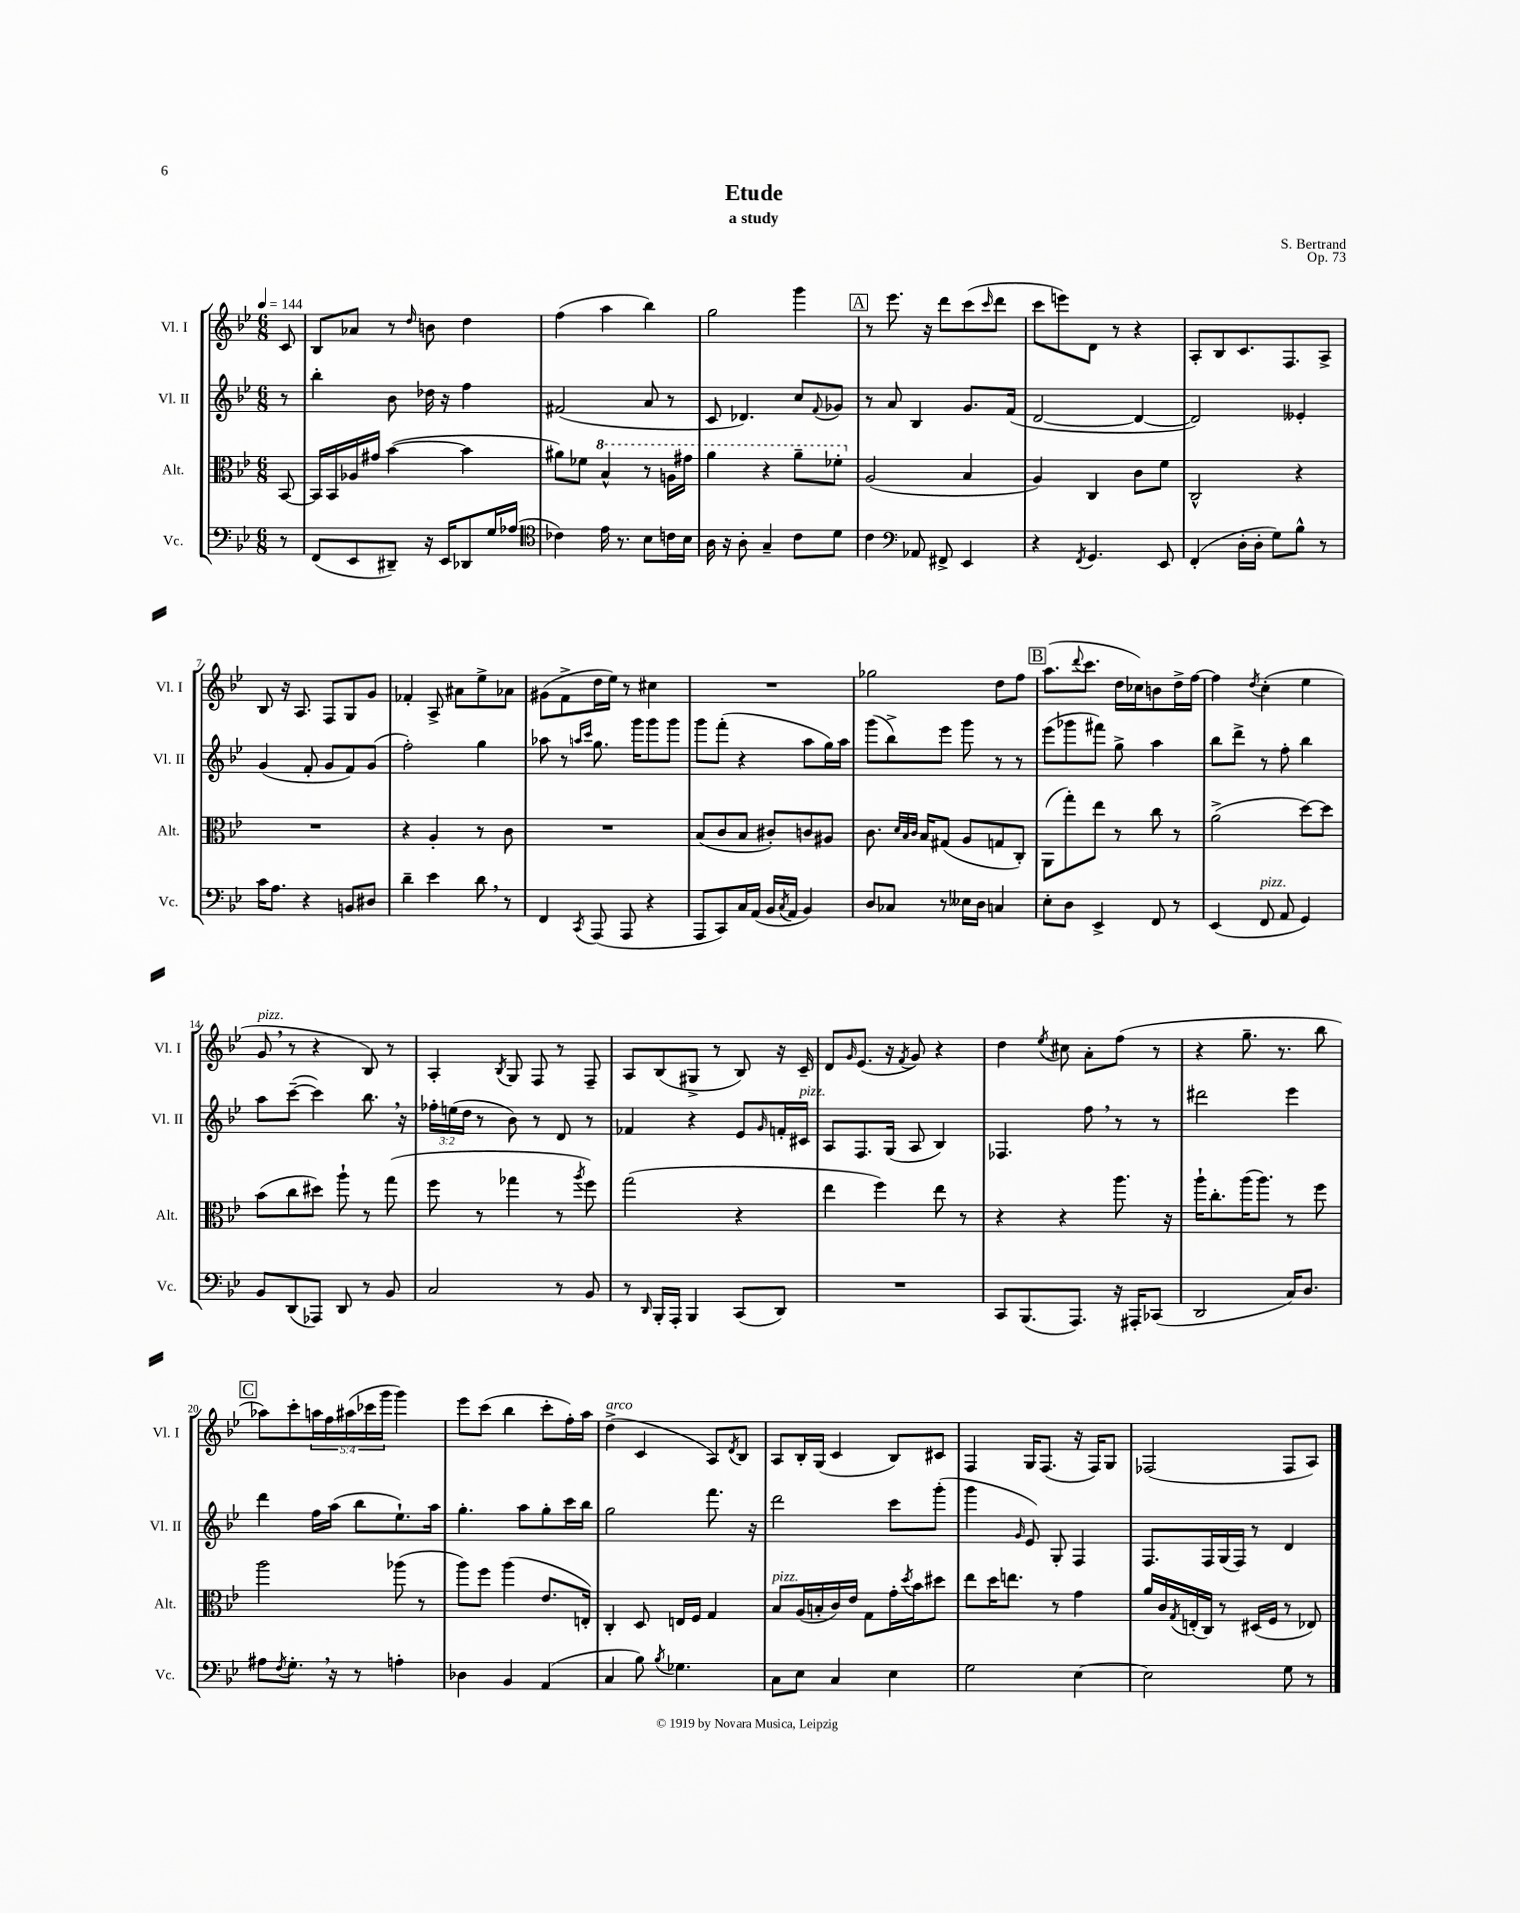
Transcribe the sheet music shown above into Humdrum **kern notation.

**kern	**kern	**kern	**kern
*staff4	*staff3	*staff2	*staff1
*clefF4	*clefC3	*clefG2	*clefG2
*k[b-e-]	*k[b-e-]	*k[b-e-]	*k[b-e-]
*M6/8	*M6/8	*M6/8	*M6/8
*MM144	*MM144	*MM144	*MM144
8r	[8BB-/	8r	8c/
=	=	=	=
(8FF/L	16BB-/]LL	4bb-'\	8B-/L
.	16BB-/	.	.
8EE-/	16A-/	.	8a-/J
.	16g#/JJ	.	.
8DD#~/J)	([4b-\	8b-\	8r
.	.	.	16qqdd/
16r	.	16dd-\	8b\
16EE-/LK	.	16r	.
8DD-/	4b-\]	4ff\	4dd\
16G/L	.	.	.
(16A-/JJ	.	.	.
=	=	=	=
*clefC4	*	*	*
4c-\)	8a#\L)	(2f#/	(4ff\
.	8f-\J	.	.
16e-\	4b-^^/	.	4aa\
8.r	.	.	.
8B-\L	8r	8a/	4bb-\)
16c\L	16a\LL	8r	.
16B-\JJ	16gg#\JJ	.	.
=	=	=	=
16A\	4aa\	8c/	2gg\
16r	.	.	.
8A'\	.	4.d-/)	.
4G~/	4r	.	.
8c\L	8aa~\L	8cc/L	4ggg\
.	.	8qqf/	.
8d\J	8ff-'\J	8g-/J	.
=	=	=	=
4c\	(2A/	8r	8r
.	.	8a/	8.eee-\
*clefF4	*	*	*
8AA-/	.	4B-/	.
.	.	.	16r
8FF#^/	.	.	8ddd\L
4EE-/	4B-/	8.g/L	(8ccc\
.	.	.	16qqccc/
.	.	.	8ddd\J
.	.	(16f/Jk	.
=	=	=	=
4r	4A/)	[2d/	8ccc\L
.	.	.	8eee\)
8qFF/	.	.	.
4.GG/	4C/	.	8d\J
.	.	.	8r
.	8c\L	4d/_	4r
8EE-/	8f\J	.	.
=	=	=	=
(4FF'/	2C^^/	2d/])	8A'/L
.	.	.	8B-/
16D'\LL	.	.	8.c/
16D'\JJ	.	.	.
8G\L)	.	.	.
.	.	.	8.F/
8B-^^\J	4r	4e--'/	.
8r	.	.	8A^/J
=	=	=	=
16c\LK	2.r	(4g/	8B-/
8.A\J	.	.	.
.	.	.	16r
.	.	.	8.A/
4r	.	8f'/	.
.	.	8g/L	8F/L
8BB/L	.	8f/)	8G/
8D#/J	.	(8g/J	8g/J
=	=	=	=
4d~\	4r	2ff'\)	4f-'/
4e-\	4A'/	.	8A^/
.	.	.	8a#\L
8d\	8r	4gg\	8ee-^\
8r	8c\	.	8a-\J
=	=	=	=
4FF/	2.r	8aa-\	(8g#\L
.	.	8r	8f^\
.	.	16qqaa/LL	.
8qCC/	.	16qqccc/JJ	.
(8AAA/	.	8.gg\	16dd\L
.	.	.	16ee-\JJ)
8AAA/	.	.	8r
.	.	16ggg\LK	.
4r	.	8ggg\	4cc#\
.	.	8ggg\J	.
=	=	=	=
8AAA/L	(8B-/L	8ggg\L	2.r
8CC/)	8c/	(8fff'\J	.
16C/L	8B-/J	4r	.
(16AA/JJ	.	.	.
16BB-/LL	8c#'/L)	.	.
8qC/	.	.	.
16AA/JJ	.	.	.
4BB-/)	8c/	8aa\L	.
.	8A#/J	16gg\L)	.
.	.	16aa\JJ	.
=	=	=	=
8D/L	8.c\	(8ggg\L	2gg-\
8C-/J	.	8bb-^\)	.
.	32qqd/LLL	.	.
.	32qqB-/	.	.
.	32qqc/JJJ	.	.
.	16B-/LK	.	.
8r	(8G#/J	8eee-\J	.
16E--\LL	8A/L	8ggg\	.
16D\JJ	.	.	.
4C/	8G/	8r	8dd\L
.	8C'/J)	8r	8ff\J
=	=	=	=
8E-'\L	(8AA\L	(8eee-\L	(8.aa\L
8D\J	8gg'\)	8ggg-\	.
.	.	.	8qqddd/
.	.	.	8.ccc\J
4EE-^/	8ee-\J	8fff#\J)	.
.	8r	8gg^\	16dd\LL
.	.	.	16cc-\J)
8FF/	8cc\	4aa\	8b\
8r	8r	.	16dd^\L
.	.	.	[16ff\JJ
=	=	=	=
(4EE-/	(2a^\	8bb-\L	4ff\]
.	.	8ddd^\J	.
.	.	.	8qdd/
8FF/	.	8r	(4cc'\
8AA/	.	8ff'\	.
4GG/)	[8dd\L)	4bb-\	4ee-\
.	8dd\]J	.	.
=	=	=	=
8BB-/L	(8b-\L	8aa\L	8g/
(8DD/	8cc\	([8ccc~\J	8r
8AAA-/J)	8dd#\J)	4ccc\])	4r
8DD/	8aa`\	.	.
8r	8r	8.bb-\	8B-/)
8BB-/	(8gg\	.	8r
.	.	16r	.
=	=	=	=
2C/	8ff\	24ff-'\LL	4A'/
.	.	(24ee\	.
.	.	24dd\JJ	.
.	8r	8r	.
.	.	.	8qB-/
.	4gg-\	8b-\)	8G/
.	.	8r	8F/
8r	8r	8d/	8r
.	8qaa/	.	.
8BB-/	8ff\)	8r	8F~/
=	=	=	=
8r	(2gg\	4f-/	8A/L
16qqDD/	.	.	.
16BBB-'/LL	.	.	(8B-/
16AAA'/JJ	.	.	.
4BBB-/	.	4r	8G#^/J
.	.	.	8r
(8CC/L	4r	8e-/L	8B-/)
.	.	16qqg/	.
8DD/J)	.	16f'/L	16r
.	.	16c#/JJ	16c~/
=	=	=	=
2.r	4ee-\	8A/L	8d/L
.	.	.	16qqg/
.	.	8.F/	(8.e-/J
.	4ff\)	.	.
.	.	(16G/Jk	16r
.	.	.	8qf/
.	.	8A/	8g/)
.	8ee-\	4B-/)	4r
.	8r	.	.
=	=	=	=
8CC/L	4r	4.F-/	4dd\
(8.BBB-/	.	.	.
.	.	.	8qee-/
.	4r	.	8cc#\
8.AAA/J)	.	.	.
.	.	8ff\	8a'\L
16r	8.aa\	8r	(8ff\J
16AAA#'/LK	.	.	.
(8CC-/J	.	8r	8r
.	16r	.	.
=	=	=	=
2DD/	16aa`\LK	2ddd#\	4r
.	8.cc'\	.	.
.	(16aa\K	.	8.gg~\
.	8.aa\J)	.	.
.	.	.	8.r
16C/LK)	8r	4eee-\	.
8.D/J	.	.	.
.	8ff\	.	8bb-\
=	=	=	=
8A#\L	2aa\	4ddd\	8aa-\L)
8qF/	.	.	.
8.G'\J	.	.	8ccc'\
.	.	16ff\LL	20aa\L
.	.	.	20ff\
16r	.	(16aa\JJ	.
.	.	.	(20aa#\
8r	.	8bb-\L	.
.	.	.	20ccc-\
.	.	.	20ggg\JJ
4A'\	(8aa-\	8.ee-`\)	4ggg\)
.	8r	.	.
.	.	16aa\Jk	.
=	=	=	=
4D-\	8aa\L)	4.gg'\	8eee-\L
.	8ff\J	.	(8ccc\J
4BB-/	(4aa\	.	4bb-\
.	.	8aa\L	.
(4AA/	8.e-/L	8gg'\	8ccc'\L
.	.	16ccc\L	16ff'\L)
.	16E'/Jk)	16bb-\JJ	16aa\JJ
=	=	=	=
4C/	4C'/	2gg\	(4dd^\
8B-\)	8D/	.	4c/
8qB-/	.	.	.
4.G-\	16E/LL	.	.
.	16F/JJ	.	.
.	4G/	8.fff\	8A/L)
.	.	.	8qd/
.	.	.	8B-/J
.	.	16r	.
=	=	=	=
8C\L	8B-/L	2ddd\	8A/L
8E-\J	(16A/L	.	16B-'/L
.	16B'/	.	(16G/JJ
4C/	16c/)	.	4c/
.	16e-/JJ	.	.
.	8G\L	.	.
4E-\	16g'\L	8ccc\L	8B-/L)
.	8qdd/	.	.
.	16b-\J	.	.
.	8dd#\J	(8ggg'\J	8c#/J
=	=	=	=
2G\	8ee-\L	4ggg\	4F/
.	16dd\K	.	.
.	8.ee\J	.	.
.	.	16qqg/	.
.	.	8e-/)	16G/LK
.	.	.	(8.F/J
.	8r	8G'/	.
[4E-\	4g\	4F/	16r
.	.	.	16F/LK)
.	.	.	8G/J
=	=	=	=
2E-\]	16a/LL	8.F/L	(2F-/
.	16c/	.	.
.	8qG/	.	.
.	(16E'/	.	.
.	16C/JJ)	16F/L	.
.	8r	(16G/	.
.	.	16F/JJ)	.
.	(16D#/LL	8r	.
.	16F/JJ	.	.
8G\	8r	4d/	8F-/L
8r	8E-/)	.	8A/J)
==	==	==	==
*-	*-	*-	*-
